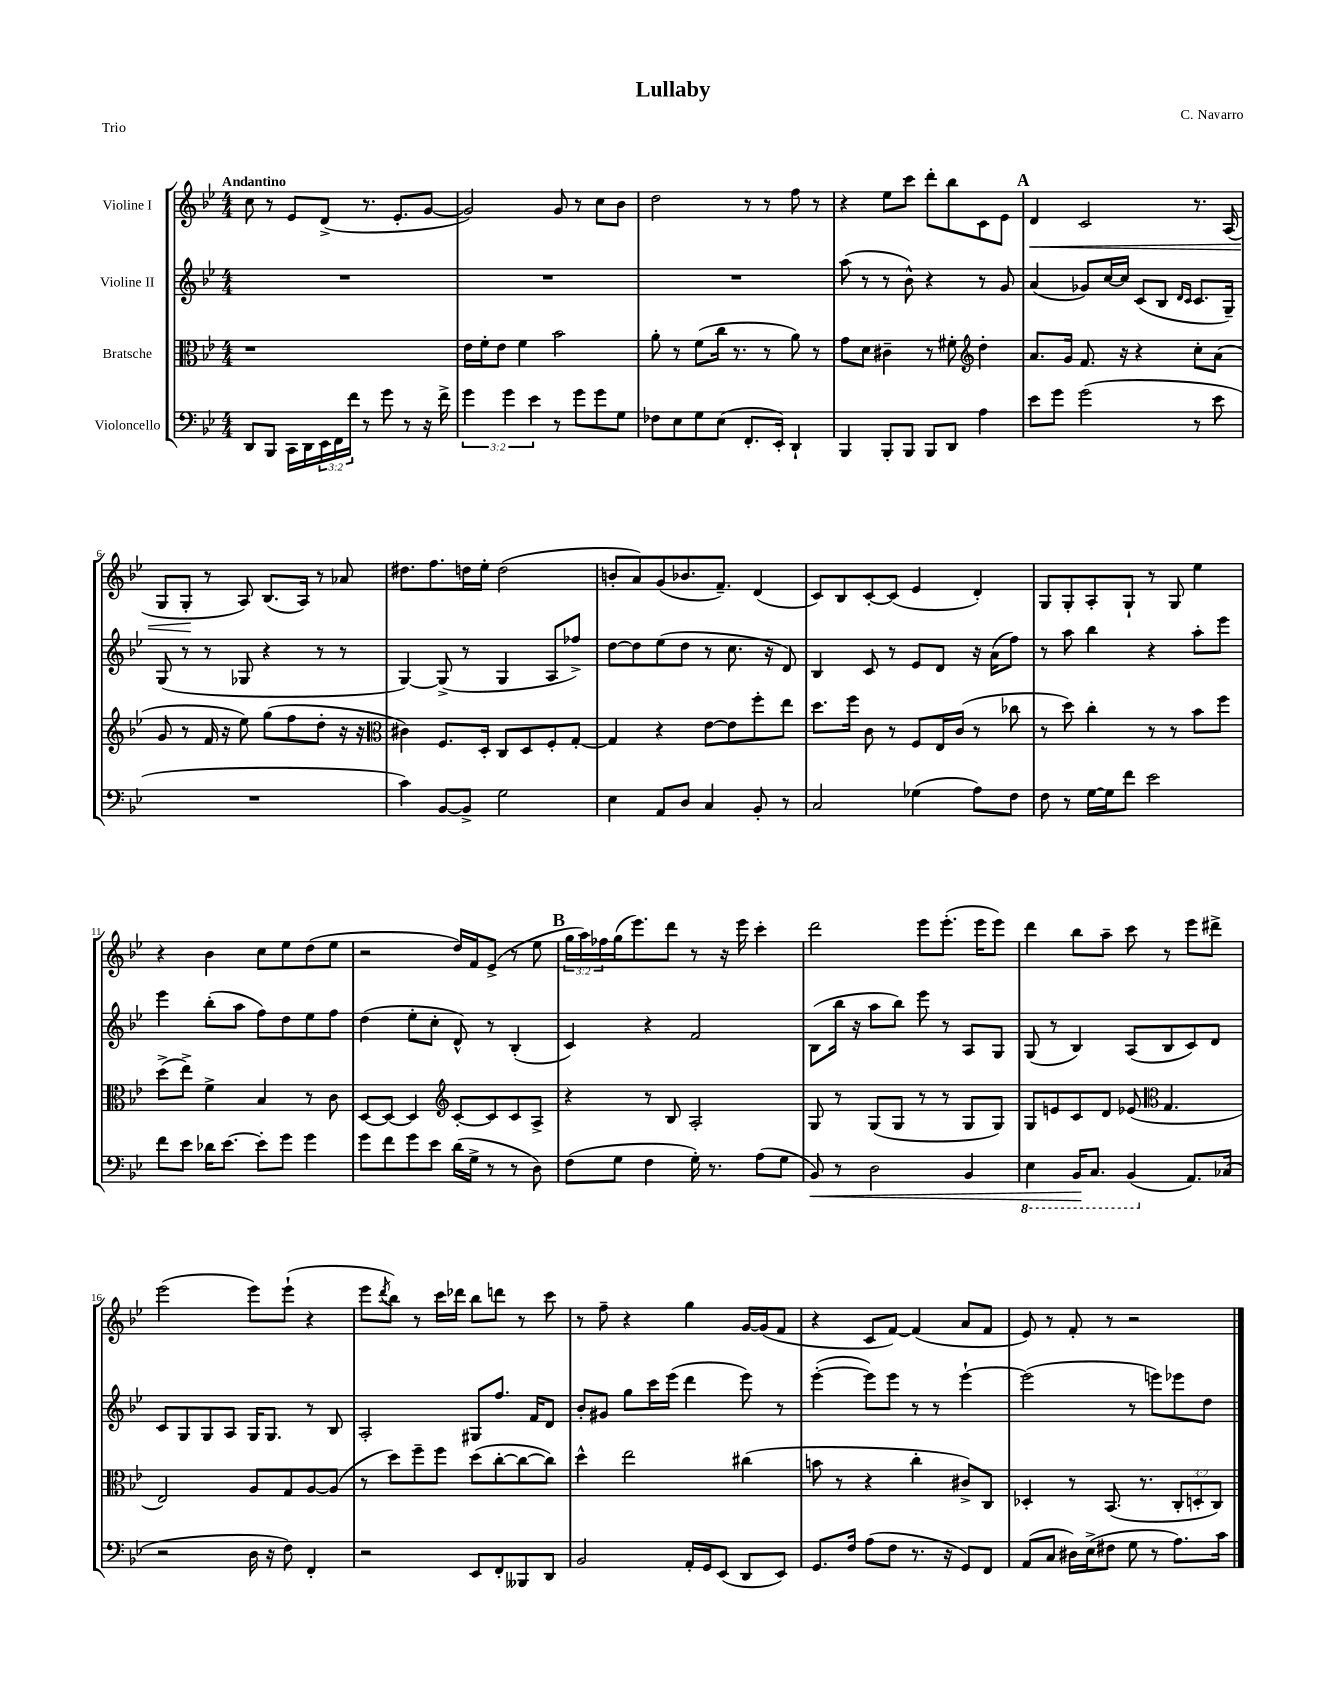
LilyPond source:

\header { title = "Lullaby" composer = "C. Navarro" piece = "Trio" }
<<
\new StaffGroup <<
\new Staff = "s0" \with { instrumentName = "Violine I" } {
    \clef treble \key bes \major \numericTimeSignature \time 4/4 \override Staff.TupletNumber.text = #tuplet-number::calc-fraction-text \tempo "Andantino"
    c''8 r8 ees'8 d'8->( r8. ees'8.-. g'8~ |
    g'2) g'8 r8 c''8 bes'8 |
    d''2 r8 r8 f''8 r8 |
    r4 ees''8 c'''8 d'''8-. bes''8 c'8 ees'8 |
    \mark \markup { \bold "A" } d'4\< c'2 r8. a16( |
    g8 g8-.\! r8 a8) bes8.( a16) r8 aes'8 |
    dis''8. f''8. d''16 ees''16-. d''2( |
    b'8-. a'8) g'8( bes'8. f'8.--) d'4( |
    c'8) bes8 c'8~-. c'8( ees'4 d'4-.) |
    g8 g8-. a8-. g8-! r8 g8 ees''4 |
    r4 bes'4 c''8 ees''8 d''8( ees''8 |
    r2 d''16) f'16 ees'8->( r8 ees''8 |
    \mark \markup { \bold "B" } \tuplet 3/2 { g''16 a''16) fes''16 } g''16( ees'''8.) d'''8 r8 r16 ees'''16 c'''4-. |
    d'''2 ees'''8 ees'''8.-.( ees'''16 ees'''8) |
    d'''4 bes''8 a''8-- c'''8 r8 ees'''8 dis'''8-> |
    ees'''2( ees'''8) ees'''8-!( r4 |
    ees'''8 \acciaccatura { d'''8 } bes''8) r8 c'''16 des'''16 bes''8 d'''8 r8 c'''8 |
    r8 f''8-- r4 g''4 g'16~ g'16( f'8 |
    r4 c'8 f'8~) f'4( a'8 f'8 |
    ees'8) r8 f'8-. r8 r2 \bar "|." |
}
\new Staff = "s1" \with { instrumentName = "Violine II" } {
    \clef treble \key bes \major \numericTimeSignature \time 4/4
    R1 |
    R1 |
    R1 |
    a''8( r8 r8 bes'8-^) r4 r8 g'8 |
    \mark \markup { \bold "A" } a'4( ges'8) c''16~ c''16 c'8( bes8 \grace { d'16 c'16 } c'8. g16--) |
    g8( r8 r8 ges8 r4 r8 r8 |
    g4~) g8->( r8 g4 a8 fes''8->) |
    d''8~ d''8 ees''8( d''8 r8 c''8. r16 d'8) |
    bes4 c'8 r8 ees'8 d'8 r16 a'16( f''8) |
    r8 a''8 bes''4 r4 a''8-. ees'''8 |
    ees'''4 bes''8-.( a''8 f''8) d''8 ees''8 f''8 |
    d''4( ees''8-. c''8-. d'8-^) r8 bes4-.( |
    \mark \markup { \bold "B" } c'4) r4 f'2 |
    bes8( bes''16 r16 a''8 bes''8) ees'''8 r8 a8 g8 |
    g8( r8 bes4) a8( bes8 c'8) d'8 |
    c'8 g8 g8 a8 g16 g8. r8 bes8 |
    a2-. gis8 f''8. f'16 d'8 |
    bes'8-. gis'8 g''8 c'''16 ees'''16( d'''4 ees'''8) r8 |
    ees'''4~-.( ees'''8) ees'''8 r8 r8 ees'''4~-! |
    ees'''2( r8 e'''8) ees'''8 d''8 \bar "|." |
}
\new Staff = "s2" \with { instrumentName = "Bratsche" } {
    \clef alto \key bes \major \numericTimeSignature \time 4/4 \override Staff.TupletNumber.text = #tuplet-number::calc-fraction-text
    r1 |
    ees'16 f'16-. ees'8 f'4 bes'2 |
    a'8-. r8 f'8( c''16 r8. r8 a'8) r8 |
    g'8 d'8 cis'4-- r8 fis'8-. \clef treble d''4-. |
    \mark \markup { \bold "A" } a'8. g'16 f'8. r16 r4 c''8-. a'8( |
    g'8 r8 f'16 r16 ees''8) g''8( f''8 d''8-. r16 r16 |
    \clef alto cis'4) f8. d16-. c8 d8 f8-. g8~-. |
    g4 r4 ees'8~ ees'8 f''8-. ees''8 |
    d''8. f''16 c'8 r8 f8 ees16 c'16( r8 ces''8 |
    r8 d''8) c''4-. r8 r8 bes'8 f''8 |
    d''8->( ees''8->) f'4-> bes4 r8 c'8 |
    d8~ d8~ d4 \clef treble c'8~-. c'8 c'8 a8-> |
    \mark \markup { \bold "B" } r4 r8 bes8 a2-. |
    g8 r8 g8( g8 r8 r8 g8 g8) |
    g8 e'8 c'8 d'8 ees'8( \clef alto g4. |
    ees2) a8 g8 a8~ a8( |
    r8 d''8) f''8-- f''8 d''8( c''8~-. c''8~ c''8) |
    d''4-^ ees''2 cis''4( |
    b'8 r8 r4 c''4-. cis'8->) c8 |
    des4-. r8 bes,8.( r8. \tuplet 3/2 { c8-. d8-. c8) } \bar "|." |
}
\new Staff = "s3" \with { instrumentName = "Violoncello" } {
    \clef bass \key bes \major \numericTimeSignature \time 4/4 \override Staff.TupletNumber.text = #tuplet-number::calc-fraction-text
    d,8 bes,,8 c,16 d,16 \tuplet 3/2 { ees,16 f,16 f'16 } r8 g'8 r8 r16 f'16-> |
    \tuplet 3/2 { g'4 g'4 ees'4 } r8 g'8 g'8 g8 |
    fes8 ees8 g8 ees8( f,8.-. ees,16-.) d,4-! |
    bes,,4 bes,,8-. bes,,8 bes,,8 d,8 a4 |
    \mark \markup { \bold "A" } ees'8 g'8 g'2( r8 ees'8 |
    R1 |
    c'4) bes,8~ bes,8-> g2 |
    ees4 a,8 d8 c4 bes,8-. r8 |
    c2 ges4( a8) f8 |
    f8 r8 g16~ g16 f'8 ees'2 |
    f'8 ees'8 des'16 ees'8.~ ees'8-. g'8 g'4 |
    g'8 f'8 g'8 ees'8 d'16( g16-> r8 r8 d8) |
    \mark \markup { \bold "B" } f8( g8 f4 g16-.) r8. a8( g8 |
    bes,8\<) r8 d2 bes,4 |
    \ottava #-1 ees,4 bes,,16\! c,8. bes,,4( \ottava #0 a,8.) ces16( |
    r2 d16 r16 f8) f,4-. |
    r2 ees,8 f,8-. beses,,8 d,8 |
    bes,2 a,16-. g,16 ees,8( d,8 ees,8) |
    g,8. f16 a8( f8 r8. r16 g,8) f,8 |
    a,8( c8 dis16) ees16->( fis8 g8 r8 a8.) c'16 \bar "|." |
}
>>
>>
